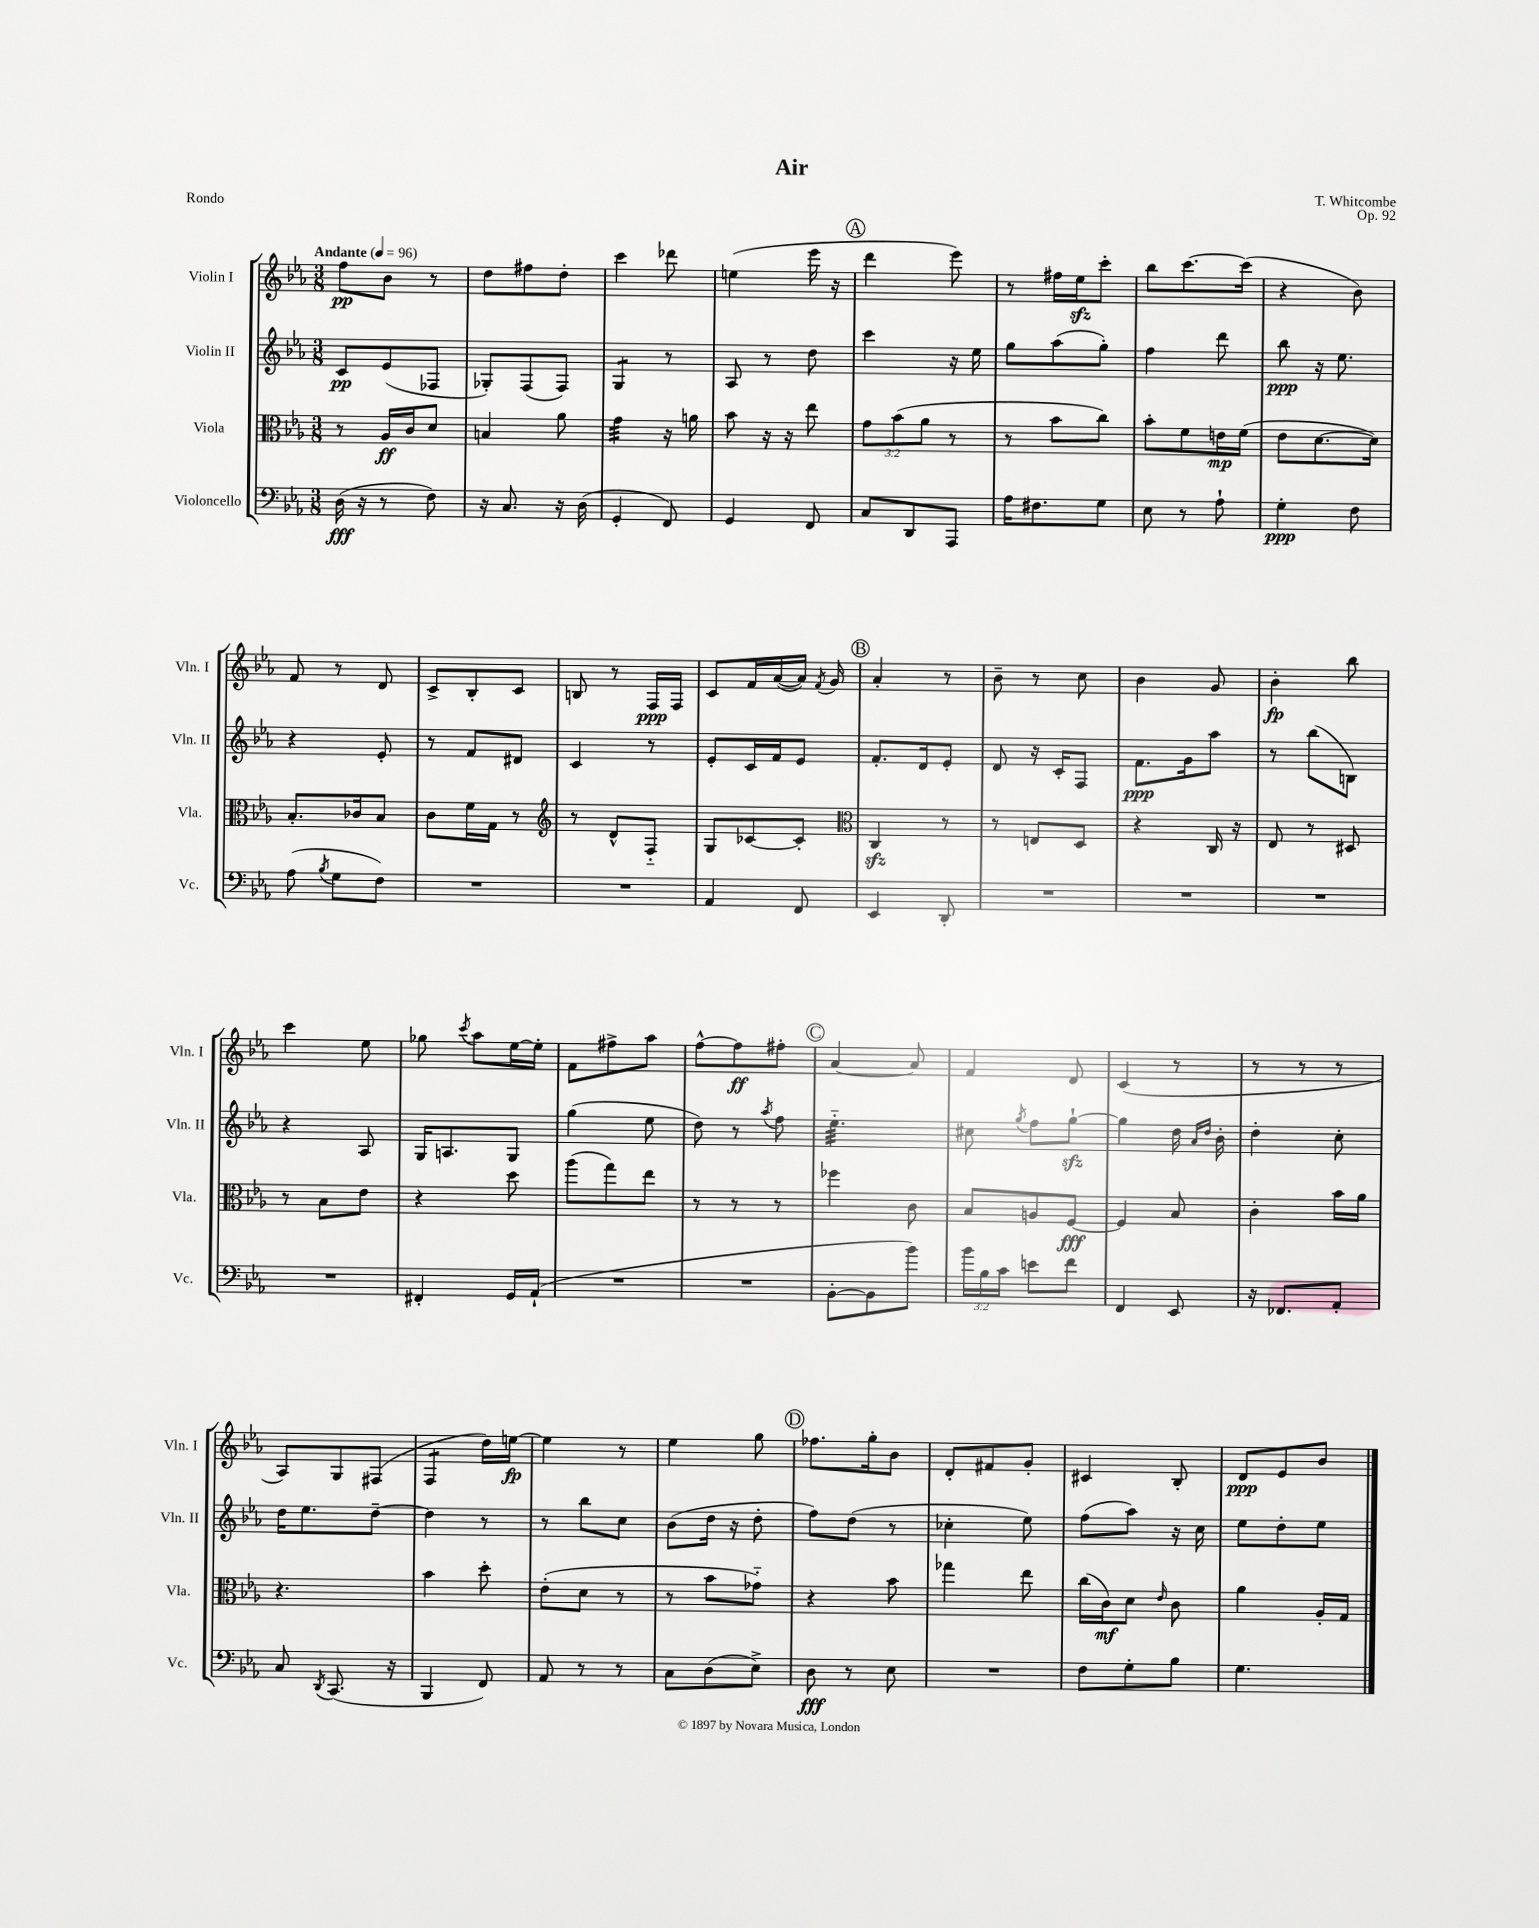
\header { title = "Air" composer = "T. Whitcombe" opus = "Op. 92" piece = "Rondo" }
<<
\new StaffGroup <<
\new Staff = "s0" \with { instrumentName = "Violin I" shortInstrumentName = "Vln. I" } {
    \clef treble \key ees \major \numericTimeSignature \time 3/8 \tempo "Andante" 4 = 96
    \autoBeamOff f''8[\pp bes'8] r8 |
    d''8[ fis''8 d''8]-. |
    c'''4 des'''8 |
    e''4( ees'''16 r16 |
    \mark \markup { \circle "A" } d'''4 ees'''8) |
    r8 fis''16[ ees''16\sfz c'''8]-. |
    bes''8[ c'''8.~ c'''16]( |
    r4 bes'8) |
    f'8 r8 d'8 |
    c'8[-> bes8-. c'8] |
    b8 r8 f16[\ppp f16] |
    c'8[ f'16 aes'16~( aes'16]) \acciaccatura { f'8 } g'16 |
    \mark \markup { \circle "B" } aes'4-. r8 |
    bes'8-- r8 c''8 |
    bes'4 g'8 |
    bes'4-.\fp bes''8 |
    c'''4 ees''8 |
    ges''8 \acciaccatura { c'''8 } aes''8[ ees''16~ ees''16]-. |
    f'8[ fis''8-> aes''8] |
    f''8[~-^ f''8\ff fis''8]-. |
    \mark \markup { \circle "C" } aes'4~ aes'8 |
    f'4 d'8 |
    c'4( r8 |
    r8 r8 r8 |
    aes8[) g8 fis8]( |
    f4:8 d''16[) e''16]~\fp |
    e''4 r8 |
    ees''4 g''8 |
    \mark \markup { \circle "D" } fes''8.[ g''16-. bes'8] |
    d'8[-. fis'8 g'8]-. |
    cis'4 bes8-. |
    d'8[\ppp ees'8 bes'8] \bar "|." |
}
\new Staff = "s1" \with { instrumentName = "Violin II" shortInstrumentName = "Vln. II" } {
    \clef treble \key ees \major \numericTimeSignature \time 3/8
    \autoBeamOff c'8[\pp ees'8( fes8] |
    ges8[-.) f8( f8]) |
    g4:8 r8 |
    aes8 r8 d''8 |
    \mark \markup { \circle "A" } c'''4 r16 ees''16 |
    g''8[ aes''8( g''8]-.) |
    f''4 d'''8 |
    bes''8\ppp r16 ees''8. |
    r4 ees'8-. |
    r8 f'8[ dis'8] |
    c'4 r8 |
    ees'8[-. c'16 f'16 ees'8] |
    \mark \markup { \circle "B" } f'8.[-. d'16 ees'8]-. |
    d'8 r16 c'16[-. f8] |
    f'8.[\ppp g'16 aes''8] |
    r8 bes''8[( b8]) |
    r4 aes8 |
    g16[ a8. g8] |
    g''4( ees''8 |
    d''8) r8 \acciaccatura { aes''8 } f''8 |
    \mark \markup { \circle "C" } ees''4.:32-_ |
    cis''8 \acciaccatura { g''8 } f''8[ g''8]~-!\sfz |
    g''4 d''16 \grace { aes'16[ d''16] } bes'16-. |
    d''4-. c''8-. |
    d''16[ ees''8. d''8]~-- |
    d''4 r8 |
    r8 bes''8[ c''8] |
    bes'8[( d''16] r16 d''8-. |
    \mark \markup { \circle "D" } f''8[) d''8]( r8 |
    ces''4-. ees''8) |
    f''8[( aes''8]) r16 c''16 |
    ees''8[ d''8-. ees''8] \bar "|." |
}
\new Staff = "s2" \with { instrumentName = "Viola" shortInstrumentName = "Vla." } {
    \clef alto \key ees \major \numericTimeSignature \time 3/8 \override Staff.TupletNumber.text = #tuplet-number::calc-fraction-text
    \autoBeamOff r8 aes16[\ff c'16 d'8] |
    b4 aes'8 |
    g'4:32 r16 a'16 |
    bes'8 r16 r16 ees''8 |
    \mark \markup { \circle "A" } \tuplet 3/2 { g'8[ bes'8( aes'8] } r8 |
    r8 bes'8[ c''8]) |
    bes'8[-. f'8 e'16\mp f'16]( |
    ees'8[ d'8.~ d'16]) |
    bes8.[-. ces'16 bes8] |
    c'8[ f'16 g16] r8 |
    \clef treble r8 d'8[-^ f8]-_ |
    g8[ ces'8~ ces'8]-. |
    \mark \markup { \circle "B" } \clef alto c4\sfz r8 |
    r8 e8[ d8] |
    r4 c16 r16 |
    ees8 r8 dis8 |
    r8 bes8[ ees'8] |
    r4 d''8 |
    aes''8[( g''8) ees''8] |
    r8 r8 r8 |
    \mark \markup { \circle "C" } fes''4 c'8 |
    bes8[ a8 f8]~\fff |
    f4 bes8 |
    c'4-. bes'16[ aes'16] |
    r4. |
    bes'4 d''8-. |
    ees'8[-.( d'8] r8 |
    r8 bes'8[ ges'8]-_) |
    \mark \markup { \circle "D" } r4 bes'8 |
    ges''4 ees''8 |
    c''16[( c'16\mf) d'8] \grace { ees'16 } c'8 |
    aes'4 aes16[-. g16] \bar "|." |
}
\new Staff = "s3" \with { instrumentName = "Violoncello" shortInstrumentName = "Vc." } {
    \clef bass \key ees \major \numericTimeSignature \time 3/8 \override Staff.TupletNumber.text = #tuplet-number::calc-fraction-text
    \autoBeamOff d16\fff( r16 r8 f8) |
    r16 c8. r16 d16( |
    g,4-. f,8) |
    g,4 f,8 |
    \mark \markup { \circle "A" } c8[ d,8 aes,,8] |
    aes16[ fis8. g8] |
    ees8 r8 aes8-! |
    g4-.\ppp f8 |
    aes8( \acciaccatura { bes8 } g8[ f8]) |
    R4. |
    R4. |
    aes,4 f,8 |
    \mark \markup { \circle "B" } ees,4 d,8-. |
    R4. |
    R4. |
    R4. |
    R4. |
    fis,4-. g,16[ aes,16]-!( |
    R4. |
    R4. |
    \mark \markup { \circle "C" } bes,8[~-. bes,8 bes'8]) |
    \tuplet 3/2 { bes'16[ bes16 c'16] } e'8[ f'8] |
    f,4 ees,8 |
    r16 fes,8.[ aes,8]-. |
    c8 \acciaccatura { d,8 } c,8.( r16 |
    bes,,4 f,8) |
    aes,8 r8 r8 |
    c8[ d8( ees8]->) |
    \mark \markup { \circle "D" } d8\fff r8 ees8 |
    R4. |
    f8[ g8-. bes8] |
    g4. \bar "|." |
}
>>
>>
\layout { \context { \Score \remove "Bar_number_engraver" } }
